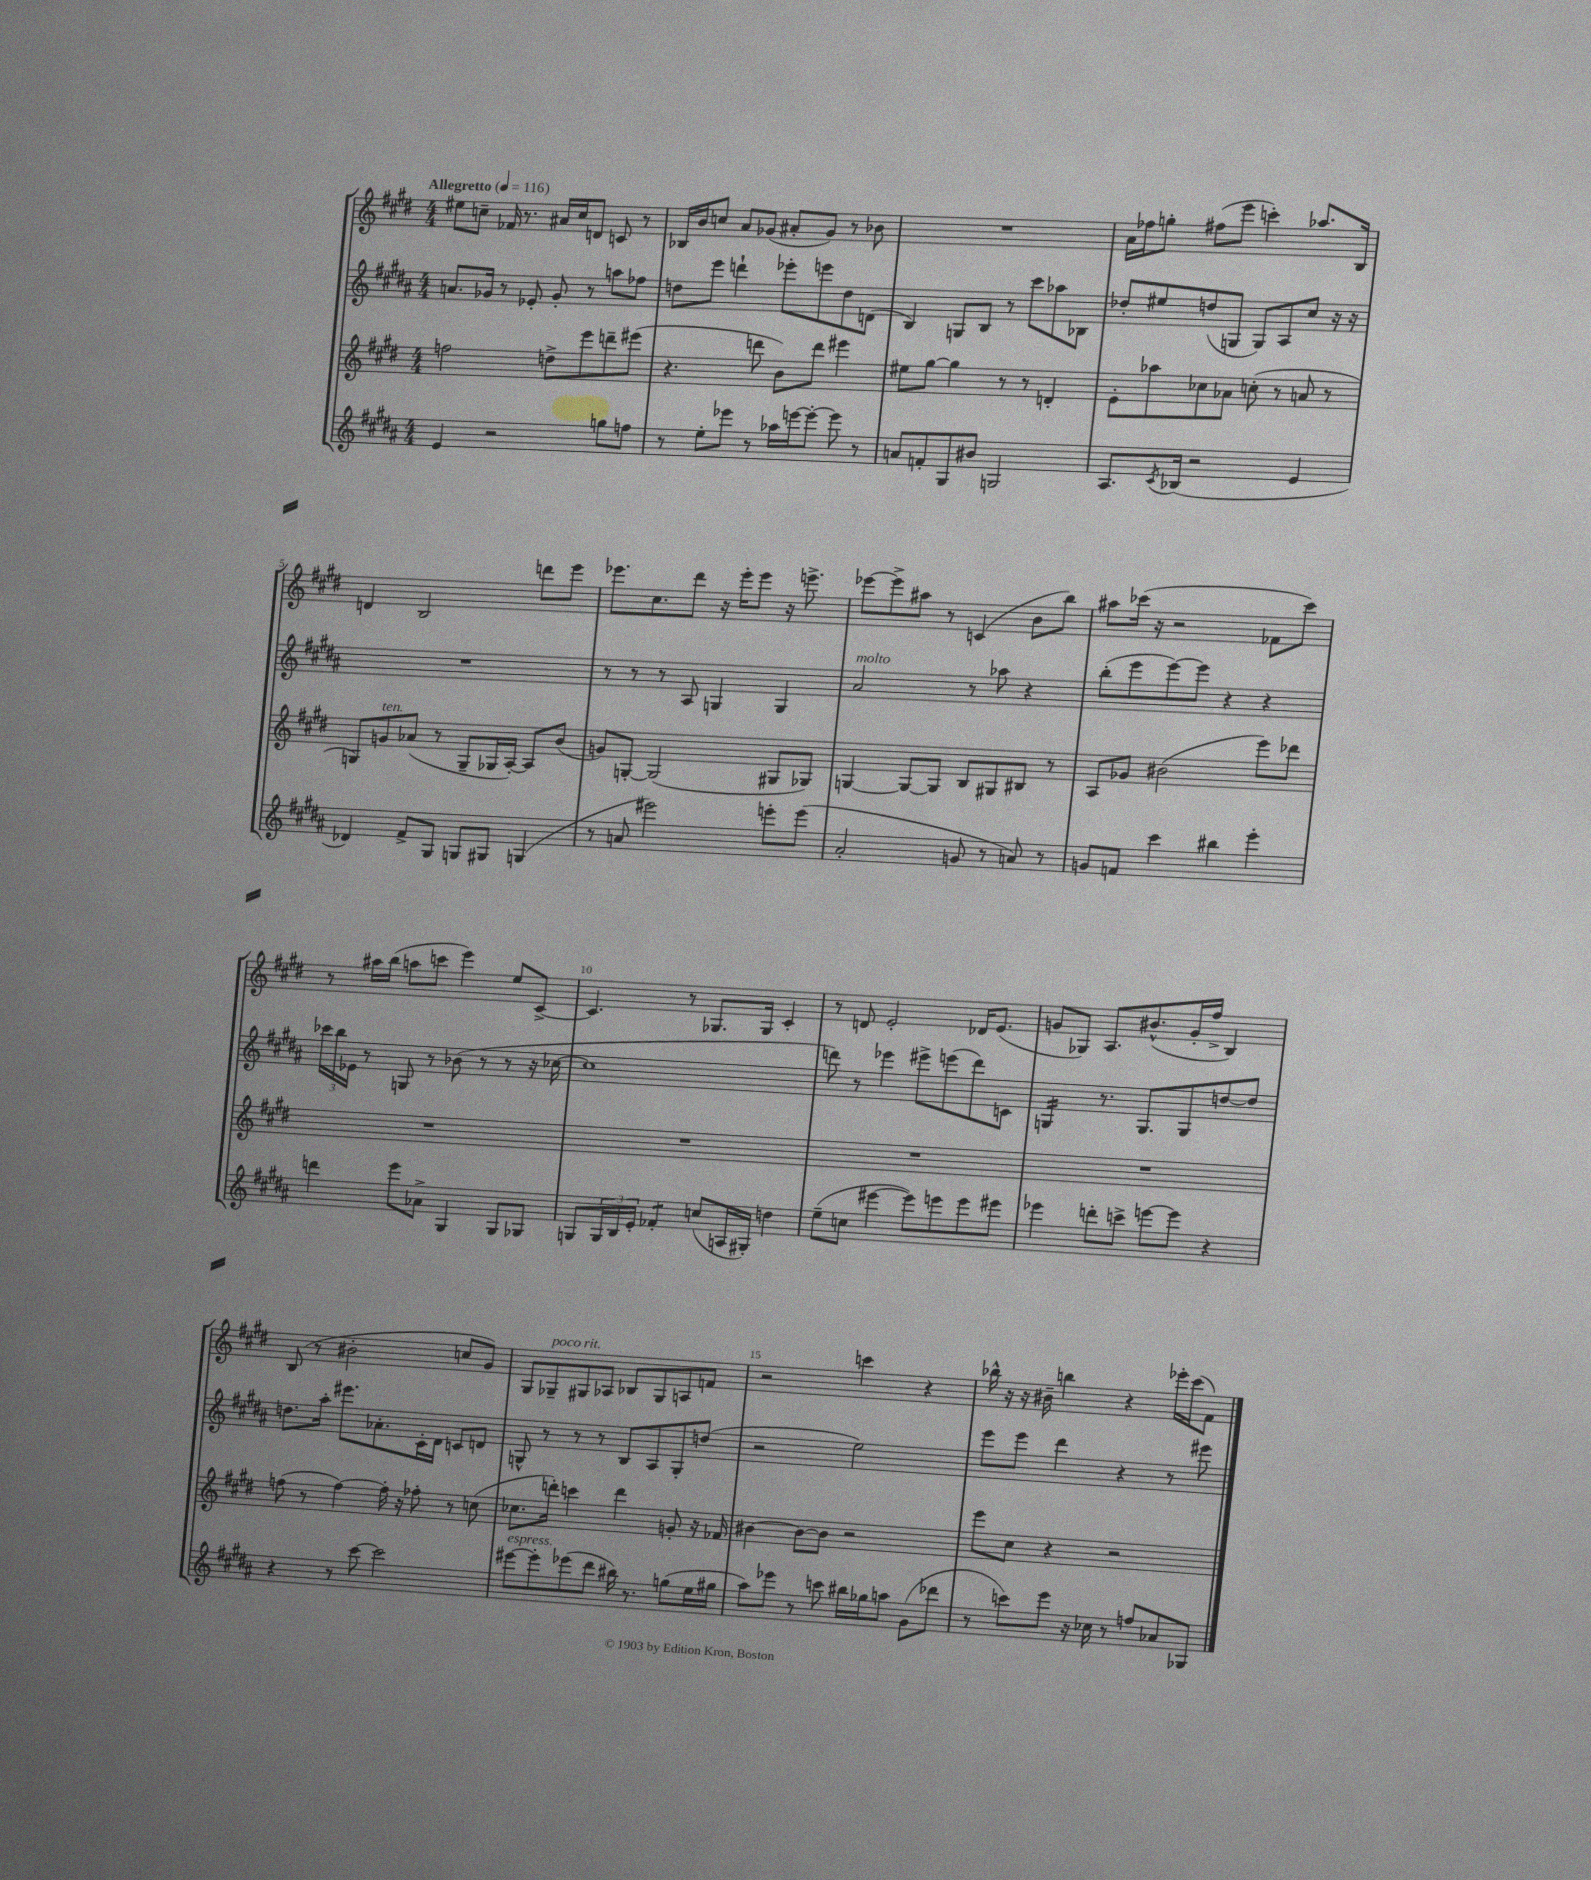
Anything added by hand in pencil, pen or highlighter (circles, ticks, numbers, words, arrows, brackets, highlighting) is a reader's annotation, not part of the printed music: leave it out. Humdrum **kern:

**kern	**kern	**kern	**kern
*staff4	*staff3	*staff2	*staff1
*clefG2	*clefG2	*clefG2	*clefG2
*k[f#c#g#d#a#]	*k[f#c#g#d#]	*k[f#c#g#d#a#]	*k[f#c#g#d#]
*M4/4	*M4/4	*M4/4	*M4/4
*MM116	*MM116	*MM116	*MM116
4e	2ff	8.a	8ee#
.	.	.	8cc~
.	.	16g-	.
2r	.	8r	16f-
.	.	.	8.r
.	.	8e-'	.
.	8dd^	8g-'	16a#
.	.	.	16cc
.	8eee	8r	8d
8gg	8ddd~	8aa	8c
8ff	(8eee#	8ff-	8r
=	=	=	=
8r	4.r	8dd	16B-
.	.	.	16b
8ee'	.	8eee	8cc
8eee-	.	4ddd`	8a
8r	8ddd	.	(8g-
16aa-	8b)	8eee-'	8a#'
[16eee	.	.	.
8eee'_	8ddd	8eee	8g-)
8eee]	4eee#	8dd	8r
8r	.	(8d	8b-
=	=	=	=
8a	8ee#	4B)	1r
8f'	[8gg#	.	.
8G#	4gg#]	8G	.
8b#	.	8B	.
2G	8r	8r	.
.	8r	8ccc#	.
.	4d'	8aa-	.
.	.	8B-	.
=	=	=	=
8.A#	8e'	8dd-'	16a
.	.	.	16ff-
.	8aa-	8ee#	8gg'
8qc#	.	.	.
(16B-	.	.	.
2r	8cc-	(8dd	(8ff#
.	8a-	8G	8eee
.	(8cc'	8G)	4ccc')
.	8r	8A#	.
4e	8a	8cc#	8.aa-
.	8r	16r	.
.	.	16r	16B
=	=	=	=
4d-)	8G)	1r	4d
.	8g	.	.
8f#^	(8a-	.	2B
8G#	8r	.	.
8G	8G~	.	.
8G#	16G-	.	.
.	[16A')	.	.
(4G	8A]	.	8ddd
.	(8b	.	8eee
=	=	=	=
8r	8g)	8r	8.eee-
8a	[8G'	8r	.
.	.	.	8.cc#
2eee#)	(2G]	8r	.
.	.	8A#	8ddd#
.	.	4G	16r
.	.	.	16eee-'
.	.	.	8eee-
8eee'	8G#	4G	16r
.	.	.	8.eee^
(8eee	8G-)	.	.
=	=	=	=
2a#'	[4G	2a#	[8eee-
.	.	.	8eee-^]
.	8G_	.	8aa#
.	8G]	.	8r
8g	8B	8r	(4c
8r	8G#	8aa-	.
8a)	8B#	4r	8b
8r	8r	.	8bb)
=	=	=	=
8g	8A	(8bb'	8aa#
8f	8g-	8eee	(16ccc-
.	.	.	16r
4ccc#	(2b#	[8eee)	2r
.	.	8eee]	.
4bb#	.	4r	.
4eee'	8eee)	4r	8f-
.	8ddd-	.	8ccc-)
=	=	=	=
4ddd	1r	24ccc-	8r
.	.	24bb	.
.	.	24e-	.
.	.	8r	16aa#
.	.	.	(16bb
8eee	.	8G	8aa
8a-^	.	8r	8ccc
4G#	.	(8b-	4eee)
.	.	8r	.
8G#	.	8r	8ee
8G-	.	16r	[8c#^
.	.	[16cc-	.
=	=	=	=
8G	1r	1cc-]	4.c#]
24G	.	.	.
24B	.	.	.
24e'	.	.	.
4f-'	.	.	.
.	.	.	8r
(8cc	.	.	8.G-
16A	.	.	.
16G#')	.	.	16G-
4dd	.	.	4c#'
=	=	=	=
(8ee~	1r	8ddd)	8r
8cc	.	8r	8d
[4eee#	.	4eee-	2e'
8eee#])	.	8eee#^	.
8eee	.	(8eee	.
8eee	.	8ddd)	16d-
.	.	.	(8.e
8eee#	.	8c	.
=	=	=	=
4eee-	1r	4G	8g
.	.	.	8G-)
8ddd'	.	8.r	8.A
8ccc^	.	.	.
.	.	8.G	(8.b#^^
[8eee	.	.	.
8eee]	.	8G	16g'
.	.	.	16ff#^
4r	.	[8dd	4B)
.	.	8dd]	.
=	=	=	=
4r	(8ff	8.dd	(8B
.	8r	.	8r
.	.	16aa#'	.
8r	[4ff)	8.eee#	2b#'
[8ccc#	.	.	.
.	.	8.a-'	.
2ccc#]	16ff']	.	.
.	16r	.	.
.	8ff-'	16c#'	.
.	.	16d#	.
.	8r	8c	8cc
.	(8cc	8d	8g#)
=	=	=	=
[8eee#	8.cc-	8G^^	8G#
8eee#']	.	8r	8G-~
.	16ddd')	.	.
(8eee-	4ccc	8r	8G#
8ddd#	.	8r	8A-
16bb#)	4ddd	8B	8B-
8.r	.	.	.
.	.	8A#	8G#
(8gg	8g'	8G'	8A
16ee	16r	(8dd	8f
16gg#	16f-	.	.
=	=	=	=
8aa#)	[4b#	2r	2r
8eee-	.	.	.
8r	8b#_	.	.
8ccc	8b#]	.	.
16bb#	2r	2ee)	4ccc
16gg-	.	.	.
8aa	.	.	.
(8g#	.	.	4r
8ddd-	.	.	.
=	=	=	=
8r	8eee	8eee	16bb-^^
.	.	.	16r
8ccc)	8cc#	8eee	16r
.	.	.	16b#~
8eee	4r	4ddd#	4bb
16r	.	.	.
16cc-	.	.	.
8r	2r	4r	4r
8ff	.	.	.
8a-	.	8r	16eee-'
.	.	.	(16ccc#
8G-	.	8eee#	8f#)
==	==	==	==
*-	*-	*-	*-
